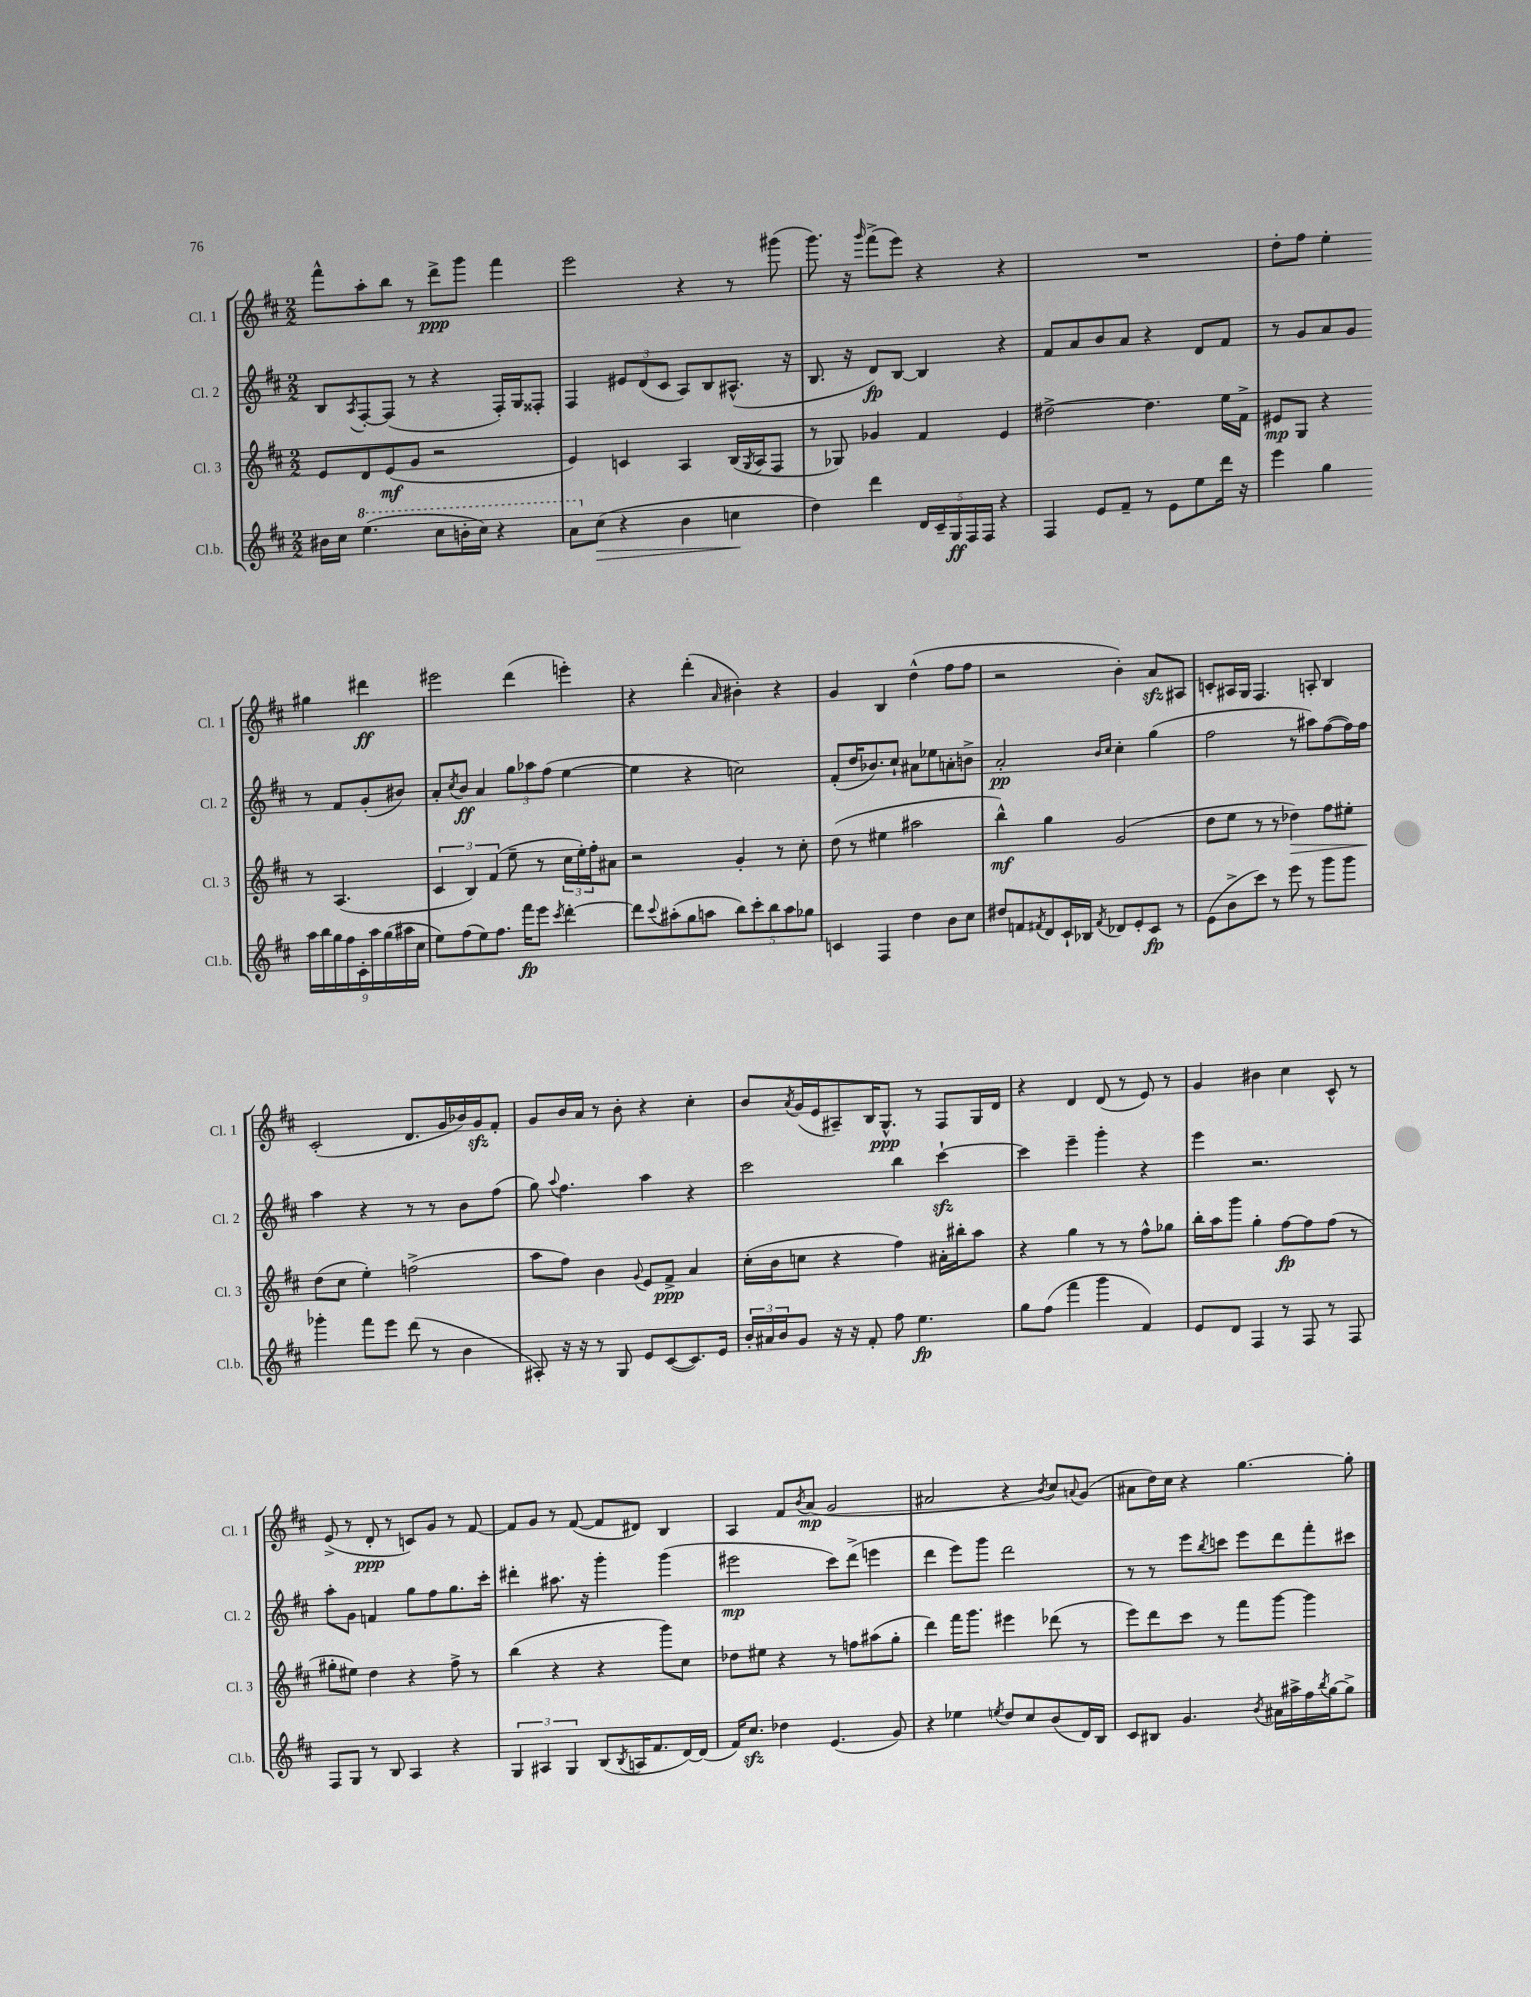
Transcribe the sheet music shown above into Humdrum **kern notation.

**kern	**dynam	**kern	**dynam	**kern	**dynam	**kern	**dynam
*part4	*part4	*part3	*part3	*part2	*part2	*part1	*part1
*staff4	*staff4	*staff3	*staff3	*staff2	*staff2	*staff1	*staff1
*I"Cl.b.	*	*I"Cl. 3	*	*I"Cl. 2	*	*I"Cl. 1	*
*I'Cl.b.	*	*I'Cl. 3	*	*I'Cl. 2	*	*I'Cl. 1	*
*clefG2	*	*clefG2	*	*clefG2	*	*clefG2	*
*k[f#c#]	*	*k[f#c#]	*	*k[f#c#]	*	*k[f#c#]	*
*M2/2	*	*M2/2	*	*M2/2	*	*M2/2	*
=18	=18	=18	=18	=18	=18	=18	=18
16b#X\LL	.	8e/L	.	8B/L	.	8fff#^^\L	.
16cc#\JJ	.	.	.	.	.	.	.
.	.	.	.	8qA/	.	.	.
*8va	*	*	*	*	*	*	*
(4.eee\	.	8d/	.	[8F#'/	.	8aa'\	.
.	.	(8e/	mf	(8F#/J]	.	8bb\J	.
.	.	8g/J	.	8r	.	8r	.
8ccc#\L	.	2r	.	4r	.	8ddd^\L	ppp
16bbn'\L	.	.	.	.	.	8ggg\J	.
16ccc#\JJ)	.	.	.	.	.	.	.
4r	.	.	.	16F#'/LL)	.	4fff#\	.
.	.	.	.	16G/J	.	.	.
.	.	.	.	8F##X'/J	.	.	.
=19	=19	=19	=19	=19	=19	=19	=19
8aa\L	.	4e/)	.	4F#/	.	2eee\	.
*X8va	*	*	*	*	*	*	*
!	!LO:HP:b	!	!	!	!	!	!
(8cc#\J	>	.	.	.	.	.	.
4r	.	4cn/	.	12e#X/L	.	.	.
.	.	.	.	(12d/	.	.	.
.	.	.	.	12c#/J	.	.	.
4b\	.	4A/	.	8A/L)	.	4r	.
.	.	.	.	8B/	.	.	.
4ccn\	.	(16B/LL	.	(8.A#X^^/J	.	8r	.
.	.	8qG/	.	.	.	.	.
.	.	16A/J	.	.	.	.	.
.	.	8F#/J	.	.	.	(8ggg#X\	.
.	.	.	.	16r	.	.	.
.	]	.	.	.	.	.	.
=20	=20	=20	=20	=20	=20	=20	=20
4dd\)	.	8r	.	8.B/	.	8.ggg\)	.
.	.	8G-X/)	.	.	.	.	.
.	.	.	.	16r	.	16r	.
.	.	.	.	.	.	16qqggg/	.
4ddd\	.	4g-X/	.	8d/L)	fp	(8fff#^\L	.
.	.	.	.	[8B/J	.	8eee\J)	.
20d/LL	.	4f#/	.	4B/]	.	4r	.
20c#~/	.	.	.	.	.	.	.
20G/	ff	.	.	.	.	.	.
20F#/	.	.	.	.	.	.	.
20F#/JJ	.	.	.	.	.	.	.
4r	.	4e/	.	4r	.	4r	.
=21	=21	=21	=21	=21	=21	=21	=21
4F#/	.	[2dd#X^\	.	8f#/L	.	1r	.
.	.	.	.	8a/	.	.	.
8e/L	.	.	.	8b/	.	.	.
8f#~/J	.	.	.	8a/J	.	.	.
8r	.	4.dd#\]	.	4r	.	.	.
8e\L	.	.	.	.	.	.	.
8ee\	.	.	.	8d/L	.	.	.
16ddd\Jk	.	16ee\LL	.	8f#/J	.	.	.
16r	.	16f#^\JJ	.	.	.	.	.
=22	=22	=22	=22	=22	=22	=22	=22
4eee\	.	8e#X/L	mp	8r	.	8dd'\L	.
.	.	8G/J	.	8g/L	.	8ff#\J	.
4gg\	.	4r	.	8a/	.	4ee'\	.
.	.	.	.	8g/J	.	.	.
18aa\LL	.	8r	.	8r	.	4gg#X\	.
18bb\	.	.	.	.	.	.	.
18gg\	.	.	.	.	.	.	.
.	.	(4.A/	.	8f#/L	.	.	.
18ff#\	.	.	.	.	.	.	.
18c#'\	.	.	.	.	.	.	.
.	.	.	.	(8g'/	.	4ddd#X\	ff
18aa\	.	.	.	.	.	.	.
(18gg\	.	.	.	.	.	.	.
.	.	.	.	8b#X/J)	.	.	.
18aa#X\	.	.	.	.	.	.	.
18cc#\JJ	.	.	.	.	.	.	.
!!LO:LB:g=z
=23	=23	=23	=23	=23	=23	=23	=23
8ee\L)	.	6c#/	.	8a'/L	.	2eee#X\	.
.	.	.	.	8qcc#/	.	.	.
(8ff#\	.	.	.	8b/J	ff	.	.
.	.	6B/)	.	.	.	.	.
8ee\)	.	.	.	4a/	.	.	.
.	.	(6f#/	.	.	.	.	.
8.ff#\J	.	.	.	.	.	.	.
.	.	8ee~\	.	12gg\L	.	(4ddd\	.
16fff#\KL	fp	.	.	.	.	.	.
.	.	.	.	12aa-X\	.	.	.
8eee\J	.	8r	.	.	.	.	.
.	.	.	.	(12ff#\J	.	.	.
8qccc#/	.	.	.	.	.	.	.
[4ddd'\	.	24cc#\LL	.	[4ee\	.	4eeen'\)	.
.	.	24ee'\)	.	.	.	.	.
.	.	24ff#'\J	.	.	.	.	.
.	.	8a#X\J	.	.	.	.	.
=24	=24	=24	=24	=24	=24	=24	=24
8ddd\L]	.	2r	.	4ee\]	.	4r	.
8qqccc#/	.	.	.	.	.	.	.
(8aa#X'\	.	.	.	.	.	.	.
8gg\	.	.	.	4r	.	(4ddd'\	.
8aan\J	.	.	.	.	.	.	.
.	.	.	.	.	.	16qqa/	.
10bb\L)	.	4g'/	.	2ccn\)	.	4b#X'\)	.
10ccc#'\	.	.	.	.	.	.	.
10bb\	.	.	.	.	.	.	.
.	.	8r	.	.	.	4r	.
10aa\	.	.	.	.	.	.	.
.	.	8cc#'\	.	.	.	.	.
10gg-X\J	.	.	.	.	.	.	.
=25	=25	=25	=25	=25	=25	=25	=25
4cn/	.	(8dd\	.	(8f#'/L	.	4g/	.
.	.	8r	.	16dd/K	.	.	.
.	.	.	.	8.b-X/)	.	.	.
4F#/	.	4ee#X\	.	.	.	4B/	.
.	.	.	.	8cc#`/J	.	.	.
4dd\	.	2aa#X\	.	8a#X\L	.	(4dd^^\	.
.	.	.	.	8ee-X\	.	.	.
8b\L	.	.	.	8an'\	.	8ff#\L	.
8cc#\J	.	.	.	8bn^\J	.	8ff#\J	.
=26	=26	=26	=26	=26	=26	=26	=26
8dd#X/L	.	4bb^^\)	mf	2a'/	pp	2r	.
8fn/	.	.	.	.	.	.	.
8qf#X/	.	.	.	.	.	.	.
8d/	.	4gg\	.	.	.	.	.
16c#`/L	.	.	.	.	.	.	.
16B-X/JJ	.	.	.	.	.	.	.
.	.	.	.	16qqb/LL	.	.	.
8qf#/	.	.	.	16qqcc#/JJ	.	.	.
8d-X/L	.	(2g/	.	4cc#'\	.	4b'\)	.
8e'/	.	.	.	.	.	.	.
8c#/J	fp	.	.	(4gg\	.	8azz/L	.
8r	.	.	.	.	.	8A#X/J	.
=27	=27	=27	=27	=27	=27	=27	=27
(8e\L	.	8dd\L	.	2ff#\	.	8cn'/L	.
8b^\	.	8ee\J	.	.	.	16A#X/L	.
.	.	.	.	.	.	16G/JJ	.
8ccc#\J)	.	8r	.	.	.	4.F#/	.
8r	.	8r	.	.	.	.	.
!	!	!	!LO:HP:b	!	!	!	!
8eee\	.	4dd-X\)	>	8r	.	.	.
8r	.	.	.	8aa#X\L)	.	8An'/	.
8ggg\L	.	8ff#\L	.	([8ff#\	.	4B/	.
8ggg\J	.	8ee#X'\J	.	16ff#\L])	.	.	.
.	.	.	.	16ff#\JJ	.	.	.
!!LO:LB:g=z
=28	=28	=28	=28	=28	=28	=28	=28
4ggg-X'\	.	(8dd\L	.	4aa\	.	(2c#'/	.
.	.	8cc#\J	]	.	.	.	.
8fff#\L	.	4ee'\)	.	4r	.	.	.
8eee\J	.	.	.	.	.	.	.
(8ddd\	.	(2ffn^\	.	8r	.	8.d/L	.
8r	.	.	.	8r	.	.	.
.	.	.	.	.	.	16g/L	.
4b\	.	.	.	8b\L	.	16b-X/)	.
.	.	.	.	.	.	16gzz/J	.
.	.	.	.	(8ff#\J	.	8f#'/J	.
=29	=29	=29	=29	=29	=29	=29	=29
8A#X'/)	.	8aa\L	.	8gg\)	.	8g/L	.
.	.	.	.	8qqaa/	.	.	.
16r	.	8ff#\J)	.	4.ff#\	.	16b/L	.
16r	.	.	.	.	.	16a/JJ	.
8r	.	4b\	.	.	.	8r	.
8G/	.	.	.	.	.	8b'\	.
.	.	8qqg/	.	.	.	.	.
8e/L	.	8e/L	.	4aa\	.	4r	.
([8c#/	.	8f#^/J	ppp	.	.	.	.
8.c#/])	.	4a/	.	4r	.	4cc#'\	.
16e/Jk	.	.	.	.	.	.	.
=30	=30	=30	=30	=30	=30	=30	=30
24b'/LL	.	(16cc#'\LL	.	2ccc#\	.	8b/L	.
24a#X/	.	.	.	.	.	.	.
.	.	16b\J	.	.	.	.	.
24b/J	.	.	.	.	.	.	.
.	.	.	.	.	.	8qa/	.
8g/J	.	8ccn\J	.	.	.	(16g/L	.
.	.	.	.	.	.	16e/J	.
16r	.	4r	.	.	.	8A#X~/)	.
16r	.	.	.	.	.	.	.
8f#'/	.	.	.	.	.	16B/K	.
.	.	.	.	.	.	8.G^^/J	ppp
8ff#\	.	4ff#\)	.	4bb\	.	.	.
4.ee\	fp	.	.	.	.	8r	.
.	.	16a#X'\LL	.	[4ccc#zz`\	.	8F#/L	.
.	.	16bb#X'\J	.	.	.	.	.
.	.	8aa\J	.	.	.	16G/L	.
.	.	.	.	.	.	16d/JJ	.
=31	=31	=31	=31	=31	=31	=31	=31
8gg\L	.	4r	.	4ccc#\]	.	4r	.
(8ff#\J	.	.	.	.	.	.	.
4fff#\	.	4gg\	.	4eee~\	.	4d/	.
4ggg\	.	8r	.	4ggg'\	.	(8d/	.
.	.	8r	.	.	.	8r	.
4f#/)	.	8ff#^^\L	.	4r	.	8e/)	.
.	.	8gg-X\J	.	.	.	8r	.
=32	=32	=32	=32	=32	=32	=32	=32
8e/L	.	16bb'\LL	.	4eee\	.	4g/	.
.	.	16aa\J	.	.	.	.	.
8d/J	.	8ggg\J	.	.	.	.	.
4F#/	.	4gg'\	.	2.r	.	4b#X\	.
8r	.	[8ff#\L	fp	.	.	4cc#\	.
8F#/	.	8ff#\]	.	.	.	.	.
8r	.	(8ff#\J	.	.	.	8c#^^/	.
8F#/	.	8r	.	.	.	8r	.
!!LO:LB:g=z
=33	=33	=33	=33	=33	=33	=33	=33
8F#/L	.	8gg#X'\L	.	8aa'\L	.	(8e^/	.
8G/J	.	8ee#X\J)	.	8g\J	.	8r	.
8r	.	4dd\	.	4fn/	.	8d'/	ppp
8B/	.	.	.	.	.	8r	.
4A/	.	4r	.	8gg\L	.	8cn/L)	.
.	.	.	.	8ff#\	.	8g/J	.
4r	.	8ff#^\	.	8.gg\	.	8r	.
.	.	8r	.	.	.	[8f#/	.
.	.	.	.	16ccc#'\Jk	.	.	.
=34	=34	=34	=34	=34	=34	=34	=34
6G/	.	(4bb\	.	4ddd#X'\	.	8f#/L]	.
.	.	.	.	.	.	8g/J	.
6A#X/	.	.	.	.	.	.	.
.	.	4r	.	8.aa#X\	.	8r	.
6G/	.	.	.	.	.	.	.
.	.	.	.	.	.	([8f#/	.
.	.	.	.	16r	.	.	.
(8B/L	.	4r	.	4ggg'\	.	8f#/L]	.
8qB/	.	.	.	.	.	.	.
16An/K	.	.	.	.	.	8d#X/J)	.
8.f#/	.	.	.	.	.	.	.
.	.	8ggg\L)	.	(4ggg\	.	4B/	.
[16d/L)	.	8cc#\J	.	.	.	.	.
(16d/JJ]	.	.	.	.	.	.	.
=35	=35	=35	=35	=35	=35	=35	=35
16f#/KL)	.	8dd-X\L	.	2eee#X\	mp	4A/	.
8.cc#zz/J	.	.	.	.	.	.	.
.	.	8ee#X\J	.	.	.	.	.
4dd-X\	.	4r	.	.	.	8f#/L	.
.	.	.	.	.	.	8qb/	.
.	.	.	.	.	.	(8a/J	mp
(4.e/	.	8r	.	8ccc#\L)	.	2g/	.
.	.	8ffn\L	.	(8ddd^\J	.	.	.
.	.	(8aa#X\	.	4eeen\	.	.	.
8g/)	.	8gg'\J	.	.	.	.	.
=36	=36	=36	=36	=36	=36	=36	=36
4r	.	4ddd\)	.	4ddd\	.	2a#X/	.
4ee-X\	.	16fff#\KL	.	8eee\L)	.	.	.
.	.	8.ggg\J	.	.	.	.	.
.	.	.	.	8ggg\J	.	.	.
8qeen/	.	.	.	.	.	.	.
8dd/L	.	4eee#X\	.	2ddd\	.	4r	.
8cc#/	.	.	.	.	.	.	.
.	.	.	.	.	.	8qb/	.
(8b/	.	(8ddd-X\	.	.	.	8cc#/L)	.
.	.	.	.	.	.	8qqan/	.
16d/L)	.	8r	.	.	.	(8g/J	.
16B/JJ	.	.	.	.	.	.	.
=37	=37	=37	=37	=37	=37	=37	=37
8c#/L	.	8eee\L)	.	8r	.	8a#X\L	.
8B#X/J	.	8ddd\	.	8r	.	16dd\L)	.
.	.	.	.	.	.	16cc#\JJ	.
4.g/	.	8ccc#\J	.	8eee\L	.	4r	.
.	.	.	.	8qbb/	.	.	.
.	.	8r	.	8cccn\J	.	.	.
.	.	8fff#\L	.	8eee\L	.	[4.gg\	.
8qb/	.	.	.	.	.	.	.
16a#X\LL	.	[8ggg\J	.	8ddd\	.	.	.
16aa#X^\	.	.	.	.	.	.	.
16ff#\	.	4ggg\]	.	8fff#'\	.	.	.
8qbb/	.	.	.	.	.	.	.
[16gg\J	.	.	.	.	.	.	.
8gg^\J]	.	.	.	8ccc#X\J	.	8gg'\]	.
==	==	==	==	==	==	==	==
*-	*-	*-	*-	*-	*-	*-	*-
